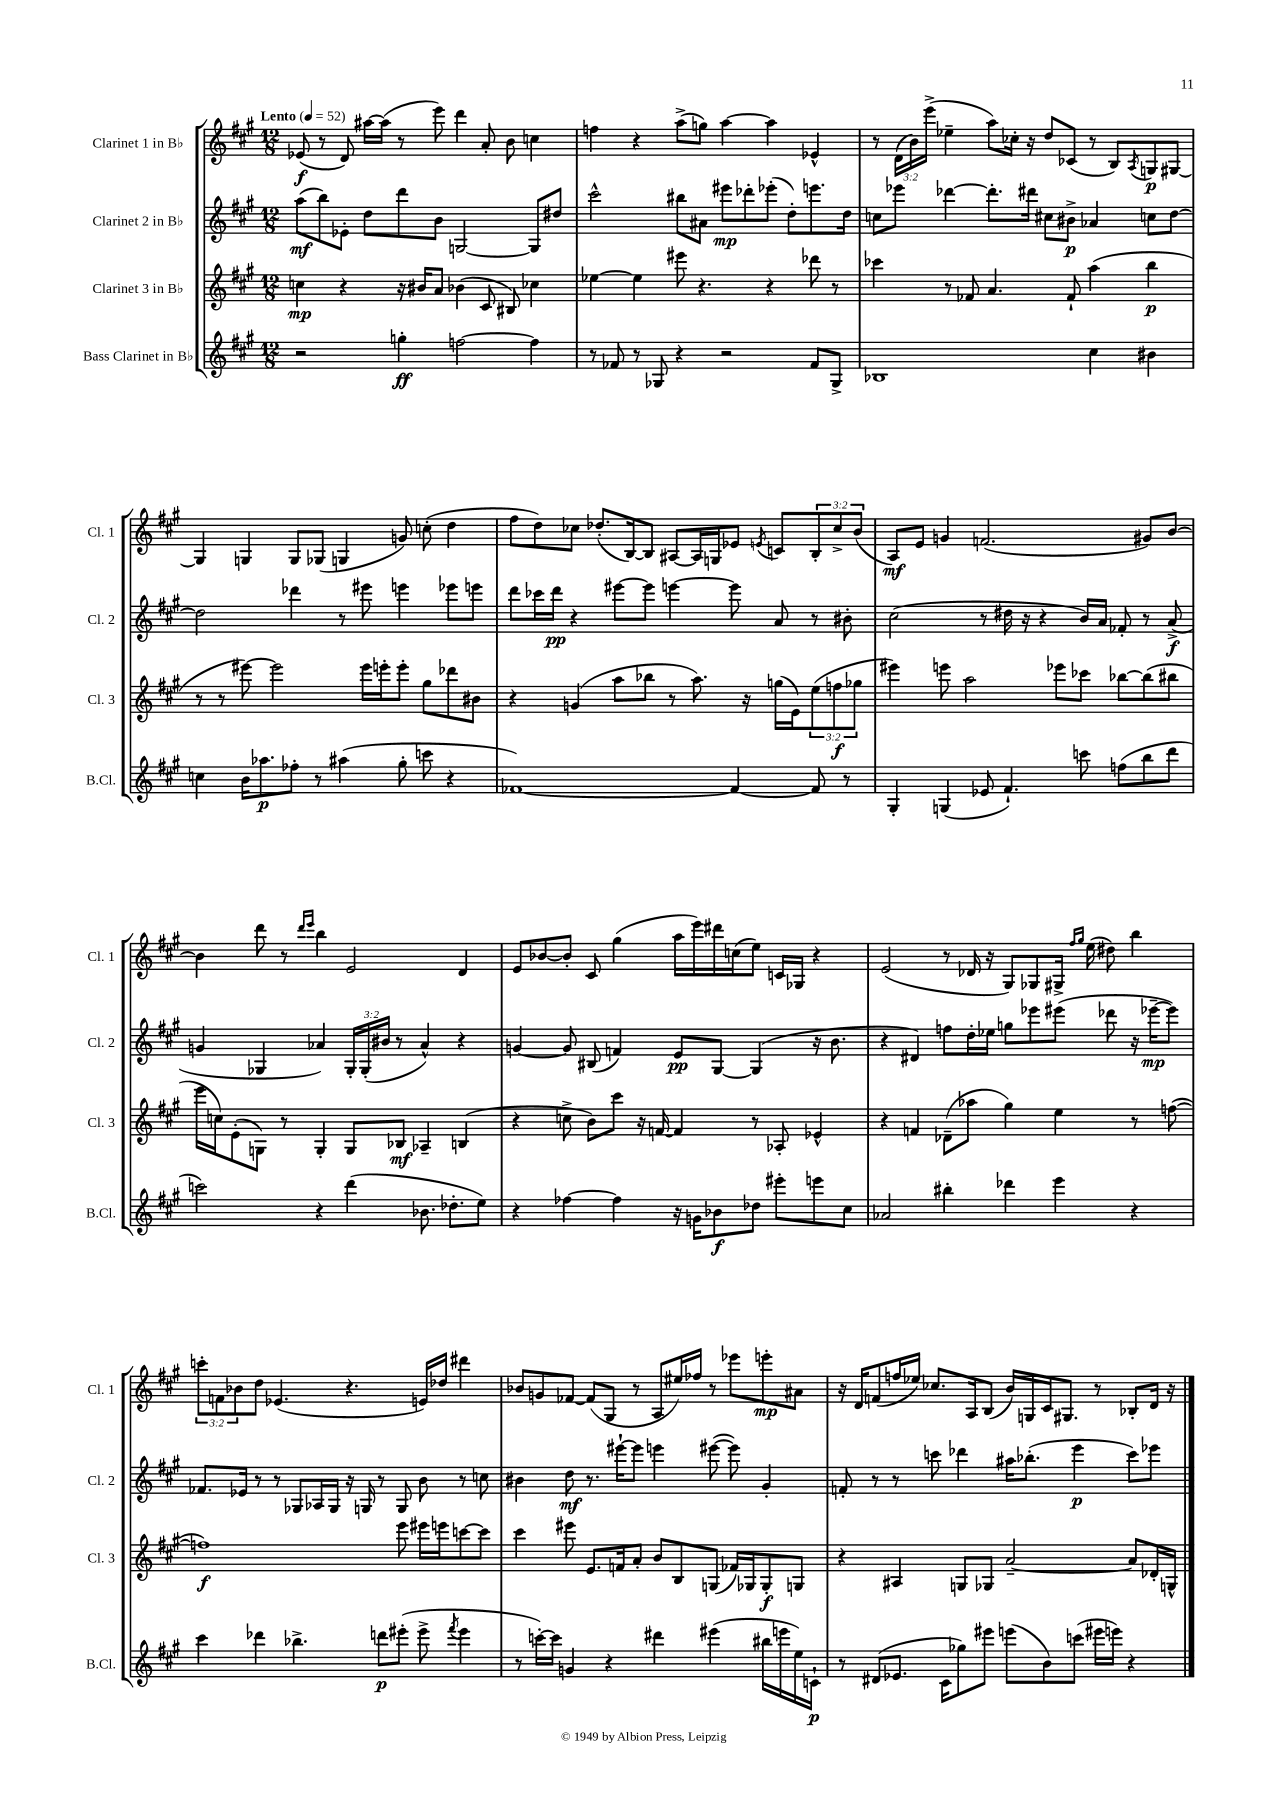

**kern	**kern	**kern	**kern
*staff4	*staff3	*staff2	*staff1
*clefG2	*clefG2	*clefG2	*clefG2
*k[f#c#g#]	*k[f#c#g#]	*k[f#c#g#]	*k[f#c#g#]
*M12/8	*M12/8	*M12/8	*M12/8
*MM52	*MM52	*MM52	*MM52
2r	4cc	(8aa	(8e-
.	.	8bb)	8r
.	4r	8e-'	8d)
.	.	8dd	[16aa#
.	.	.	(16aa#]
4gg'	16r	8ddd	8r
.	16b#	.	.
.	8a	8b	8eee)
[2ff	(4b-	[2G	4ddd
.	8c#	.	8a'
.	8B#)	.	8b
4ff]	4cc-	8G]	4cc
.	.	8dd#	.
=	=	=	=
8r	[4ee-	2ccc#^^	4ff
8f-	.	.	.
8r	4ee-]	.	4r
8G-	.	.	.
4r	8eee#	8bb#	(8aa^
.	4.r	8a#	8gg)
2r	.	8eee#	[4aa
.	.	8ddd-'	.
.	4r	(8eee-'	4aa]
.	.	8dd')	.
8f-	8ddd-	8.eee	4e-^^
8G-^	8r	.	.
.	.	16dd	.
=	=	=	=
1B-	4ccc-	8cc	8r
.	.	8eee-	(24d
.	.	.	24b)
.	.	.	(24eee^
.	8r	[4ddd-	4ee-~
.	8f-	.	.
.	4.a	8.ddd-']	8aa)
.	.	.	16cc-'
.	.	16ddd#	16r
.	.	8cc#	8dd
.	8f-`	8b#^	(8c-
4cc#	(4aa	4a-	8r
.	.	.	8B)
.	.	.	8qA
4b#	4bb	8cc	8G
.	.	[8dd	[8G#
=	=	=	=
4cc	8r	2dd]	4G#]
.	8r	.	.
16b	[8eee#)	.	4G
8.aa-	.	.	.
.	2eee#]	.	.
8ff-'	.	4ddd-	8G
8r	.	.	(8G-
(4aa#	.	8r	4G
.	16eee#	8eee#	.
.	16eee'	.	.
8gg#'	8eee'	4eee	8g)
8ccc	8gg#	.	(8cc'
4r	8ddd-	8eee-	4dd
.	8b#	8eee	.
=	=	=	=
[1f-)	4r	8ddd	8ff#
.	.	16ccc-	8dd)
.	.	16ddd	.
.	(4g	4r	8cc-
.	.	.	(8.dd-'
.	8aa	[8eee#	.
.	.	.	[16B)
.	8bb-	8eee#]	8B]
.	8r	[4eee	[8A#
.	8.aa)	.	16A#]
.	.	.	16G
4f-_	.	8eee]	8e-
.	16r	.	.
.	.	.	8qe
.	(16gg	8a	8c
.	16e)	.	.
8f-]	(12ee	8r	12B'
.	12ff	.	12cc-^
8r	.	8b#'	.
.	12gg-	.	(12b
=	=	=	=
4G#'	4eee#)	(2cc#	8A)
.	.	.	8e
(4G	8eee	.	4g
.	2aa	.	.
8e-	.	8r	(2.f
4.f#`)	.	16dd#	.
.	.	16r	.
.	.	4r	.
.	8eee-	.	.
8ccc	8ccc-	16b)	.
.	.	16a	.
(8ff	[8bb-	8f-'	.
8bb	(8bb-]	8r	8g#)
8ddd	8bb#	(8a^	[8b
=	=	=	=
2ccc)	16eee	4g	4b]
.	16cc)	.	.
.	(8e'	.	.
.	8G)	4G-	8ddd
.	8r	.	8r
.	.	.	16qqddd
.	.	.	16qqeee
4r	4G'	4a-)	4bb
(4ddd	8G	24G-'	2e
.	.	(24G-'	.
.	.	24b#	.
.	8B-	8r	.
8.b-	4A-~	4a-^^)	.
8.dd-'	.	.	.
.	(4B	4r	4d
8ee)	.	.	.
=	=	=	=
4r	4r	[4g	8e
.	.	.	[8b-
[4ff-	8cc^	8g]	8b-']
.	8b)	(8B#	8c#
4ff-]	8ccc#	4f)	(4gg#
.	16r	.	.
.	[16f	.	.
16r	4f]	8e	16aa
16g	.	.	16eee)
8b-	.	[8G#	16ddd#
.	.	.	(16cc
8dd-	8r	(4G#]	8ee)
8eee#'	8A-'	.	16c
.	.	.	16G-
8eee	4e-^^	16r	4r
.	.	8.b	.
8cc#	.	.	.
=	=	=	=
2a-	4r	4r	(2e
.	4f	4d#)	.
4bb#'	(8d-~	8ff	8r
.	8aa-	16dd'	16d-
.	.	16ee-	16r
4ddd-	4gg#)	8gg	8G#)
.	.	8eee-	8G-
4eee	4ee	(8eee#	16G#^
.	.	.	16qqff#
.	.	.	16qqgg#
.	.	.	(16ee
.	.	8ddd-	8dd#)
4r	8r	16r	4bb
.	.	[16eee-~	.
.	([8ff	8eee-])	.
=	=	=	=
4ccc#	1ff])	8.f-	12ccc'
.	.	.	12f
.	.	.	12b-
.	.	16e-	.
4ddd-	.	8r	8dd
.	.	8r	(4.e-
4.bb-^	.	8G-	.
.	.	16A-	.
.	.	16G-	.
.	.	16r	4.r
.	.	16G	.
8ddd	.	8r	.
(8eee#'	8eee	8G	.
8eee#^	16eee#	8b	16e)
.	16eee	.	16dd-
8qfff#	.	.	.
4eee#	[8ccc	8r	4ddd#
.	8ccc]	8cc	.
=	=	=	=
8r	4ccc#	4b#	8b-
[16ccc')	.	.	8g
16ccc]	.	.	.
4g	8eee#	8dd	[8f-
.	8.e	8.r	(8f-]
4r	.	.	8G#
.	16f	[16eee#`	.
.	8a'	8eee#]	8r
4ddd#	8b	4eee	8A
.	8B	.	16ee#)
.	.	.	16ff-
(4eee#	(8G	([8eee#	8r
.	16f-)	8eee#])	8eee-
.	16G-	.	.
16bb#	8G-'	4g#'	8eee'
16eee	.	.	.
16ee)	8G	.	8a#
16c`	.	.	.
=	=	=	=
8r	4r	8f'	16r
.	.	.	16d
(8d#	.	8r	(8f
8.e-	4A#	8r	16ff
.	.	.	16ee-)
.	.	8ccc	8.cc-
16c#	.	.	.
8gg-)	8G	4ddd-	.
.	.	.	16A
8eee#	8G-	.	(8B
(8eee	[2a~	16aa#	16b)
.	.	(8.bb-'	16G
8b)	.	.	16c#
.	.	.	8.G#
(8ccc	.	4eee	.
16eee#	.	.	8r
16eee)	.	.	.
4r	8a]	8ccc)	8B-'
.	16d-'	8eee-	16d
.	16G^^	.	16r
==	==	==	==
*-	*-	*-	*-
